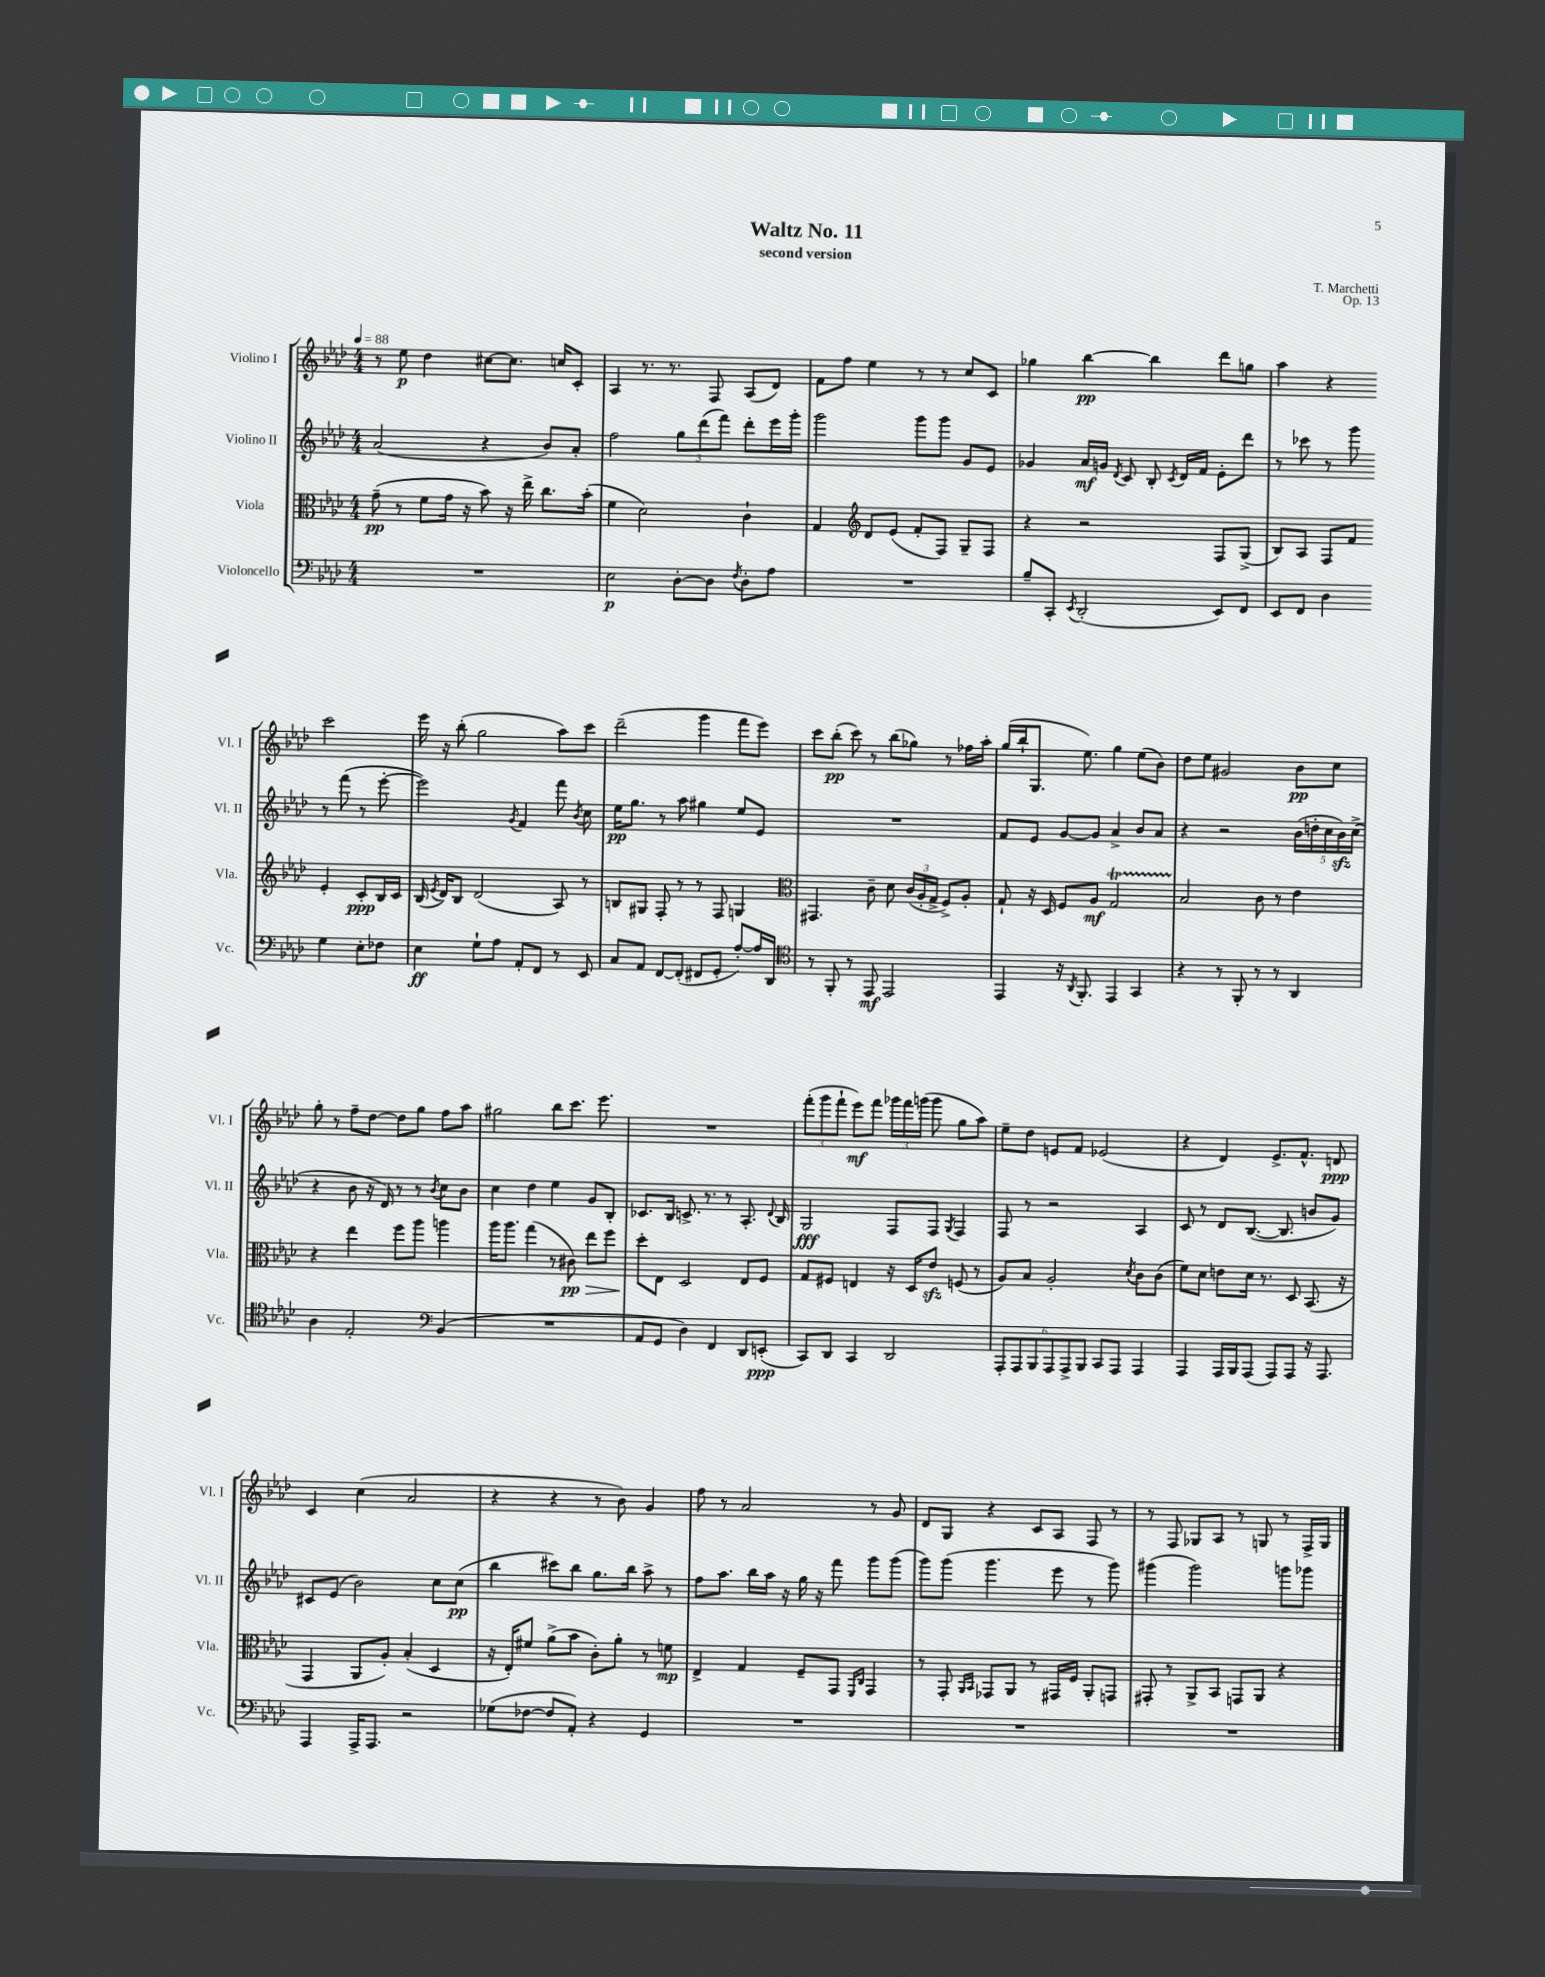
\header { title = "Waltz No. 11" composer = "T. Marchetti" subtitle = "second version" opus = "Op. 13" }
<<
\new StaffGroup <<
\new Staff = "s0" \with { instrumentName = "Violino I" shortInstrumentName = "Vl. I" } {
    \clef treble \key aes \major \numericTimeSignature \time 4/4 \tempo 4 = 88
    \autoBeamOff r8 ees''8\p des''4 cis''8[~ cis''8.] c''16[ c'8]-. |
    aes4 r8. r8. f8 aes8[( des'8]) |
    f'8[ f''8] ees''4 r8 r8 c''8[ c'8] |
    ges''4 bes''4~\pp bes''4 des'''8[ g''8] |
    aes''4 r4 c'''2 |
    ees'''16 r16 bes''8-.( g''2 aes''8[) c'''8] |
    des'''2--( g'''4 f'''8[ ees'''8]) |
    c'''8[ bes''8]-.\pp( c'''8) r8 bes''8[( ges''8]) r8 fes''16[ aes''16]-. |
    g''16[( bes''16-! g8.] ees''8.) g''4 ees''8[( bes'8]) |
    des''8[ ees''8] gis'2 bes'8[\pp c''8] |
    g''8-. r8 f''8[-- des''8]~ des''8[ g''8] f''8[ aes''8] |
    gis''2 bes''8[ c'''8.] ees'''8. |
    R1 |
    \tuplet 3/2 { f'''8[-.( g'''8 f'''8]-! } ees'''8[\mf) f'''8] \tuplet 3/2 { ges'''16[ f'''16 g'''16]( } g'''8 g''8[ aes''8]) |
    ees''8[-- des''8] e'8[ f'8] ees'2( |
    r4 des'4) ees'8.[-> f'8.]-^ d'8\ppp |
    c'4 c''4( aes'2 |
    r4 r4 r8 bes'8) g'4 |
    f''8 r8 aes'2 r8 g'8 |
    des'8[ g8] r4 c'8[ aes8] f8 r8 |
    r8 f8 ges8[ aes8] r8 g8 r8 f16[-> g16] \bar "|." |
}
\new Staff = "s1" \with { instrumentName = "Violino II" shortInstrumentName = "Vl. II" } {
    \clef treble \key aes \major \numericTimeSignature \time 4/4
    \autoBeamOff aes'2( r4 bes'8[) aes'8]-. |
    f''2 \tuplet 3/2 { g''8[ des'''8( f'''8]) } des'''8[-. ees'''16 g'''16]-. |
    g'''2 g'''8[ g'''8] g'8[ ees'8] |
    ges'4 aes'16[\mf g'16] \acciaccatura { des'8 } c'8 bes8-. \acciaccatura { c'8 } des'16[ f'16] ees'8[-. des'''8] |
    r8 ces'''8 r8 g'''8 r8 f'''8( r8 ees'''8~-. |
    ees'''2) \acciaccatura { g'8 } f'4 f'''8 \acciaccatura { bes'8 } c''8 |
    ees''16[\pp g''8.] r8 aes''8 gis''4 ees''8[ ees'8] |
    R1 |
    f'8[ ees'8] g'8[~ g'8] aes'4-> bes'8[ aes'8] |
    r4 r2 \tuplet 5/4 { bes'16[( d''16-. c''16 bes'16\sfz) c''16]->( } |
    r4 bes'8 r16 des'16) r8 r8 \acciaccatura { bes'8 } c''8[ bes'8] |
    c''4 des''4 ees''4 g'8[ bes8]-. |
    ces'8.[ bes16] c'8.-> r8. r8 aes8.-. \appoggiatura { des'8 } bes16 |
    g2\fff f8[ f8] \acciaccatura { g8 } f4 |
    f8 r8 r2 aes4 |
    c'8 r8 des'8[ bes8.]~( bes8. b'8[ g'8]) |
    cis'8[ ees'8]( bes'2) c''8[ c''8]\pp( |
    bes''4 cis'''8[) bes''8] g''8.[ bes''16] aes''8-> r8 |
    f''8[ aes''8.] bes''16[ aes''16] r16 g''16 r16 f'''8 g'''8[ g'''8]( |
    g'''8[) g'''8]( g'''4. ees'''8 r8 g'''8) |
    gis'''4( gis'''2) g'''8[ ges'''8] \bar "|." |
}
\new Staff = "s2" \with { instrumentName = "Viola" shortInstrumentName = "Vla." } {
    \clef alto \key aes \major \numericTimeSignature \time 4/4
    \autoBeamOff g'8--\pp( r8 f'8[ g'16] r16 bes'8) r16 ees''16-> c''8.[ bes'16]-.( |
    f'4 des'2) c'4-! |
    g4 \clef treble des'8[ ees'8]( f'8[-. f8]) g8[-- f8] |
    r4 r2 f8[ g8]->( |
    bes8[) aes8] f8[ f'8] ees'4-. c'8[-.\ppp bes16 c'16] |
    bes16( \acciaccatura { ees'8 } des'16[) bes8] des'2( aes8) r8 |
    b8[ gis8] f8-. r8 r8 f8 g4 |
    \clef alto gis,4. c'8-- des'8 \tuplet 3/2 { c'16[( aes16-. g16]-> } f8[->) aes8]-. |
    g8-! r16 des16 f8[ aes8]\mf g2\startTrillSpan |
    bes2\stopTrillSpan c'8 r8 ees'4 |
    r4 ees''4 f''8[ aes''8] a''4 |
    aes''16[ aes''8.] g''4( r8 cis'8\pp\>) ees''8[ f''8] |
    des''8[-.\! ees8] des2 ees8[ f8] |
    g8[ fis8] e4 r16 des16[ ees'8]\sfz f8( r8 |
    aes8[) bes8] aes2-. \acciaccatura { des'8 } c'8[ c'8]( |
    f'8[) des'8] e'8[ des'16] r8. des8 bes,8.( r16 |
    g,4 aes,8[ aes8]-.) bes4-.( des4 |
    r16 ees16[-.) fis'8] aes'8[->( bes'8] c'8[-.) aes'8]-. r8 f'8\mp |
    ees4-> g4 f8[-- g,8] \grace { f,16[ c16] } g,4 |
    r8 g,8-. \grace { aes,16[ bes,16] } ges,8[ aes,8] r8 gis,16[ f16] aes,8[-. g,8] |
    gis,8-. r8 aes,8[-> bes,8] g,8[ aes,8] r4 \bar "|." |
}
\new Staff = "s3" \with { instrumentName = "Violoncello" shortInstrumentName = "Vc." } {
    \clef bass \key aes \major \numericTimeSignature \time 4/4
    \autoBeamOff R1 |
    ees2\p des8[~-. des8] \acciaccatura { f8 } des8[-. aes8] |
    R1 |
    bes8[-- c,8]-. \acciaccatura { ees,8 } des,2-.( ees,8[) f,8] |
    ees,8[ f,8] des4 g4 ees8[-. fes8] |
    ees4\ff g8[-! aes8] aes,8[-. f,8] r8 ees,8 |
    c8[ aes,8] f,8[~ f,8]-.( fis,8[ g,8]-. aes8[~-.) aes16 des,16] |
    \clef tenor r8 f,8-. r8 ees,8\mf ees,2 |
    ees,4 r16 \acciaccatura { aes,8 } f,8.-. ees,4 g,4 |
    r4 r8 f,8-. r8 r8 aes,4 |
    aes4 ees2-. \clef bass bes,4( |
    R1 |
    aes,8[ g,8] des4) f,4 des,8[ e,8]-.\ppp( |
    c,8[) des,8] c,4 des,2 |
    \tuplet 6/4 { aes,,8[-. aes,,8 bes,,8 aes,,8 aes,,8-> bes,,8] } c,8[ aes,,8] aes,,4 |
    aes,,4 aes,,16[ bes,,16 aes,,8]( aes,,8[) aes,,8] r16 aes,,8. |
    aes,,4 aes,,16[-> aes,,8.] r2 |
    ges8[( fes8]~ fes8[ aes,8]-.) r4 g,4 |
    R1 |
    R1 |
    R1 \bar "|." |
}
>>
>>
\layout { \context { \Score \remove "Bar_number_engraver" } }
